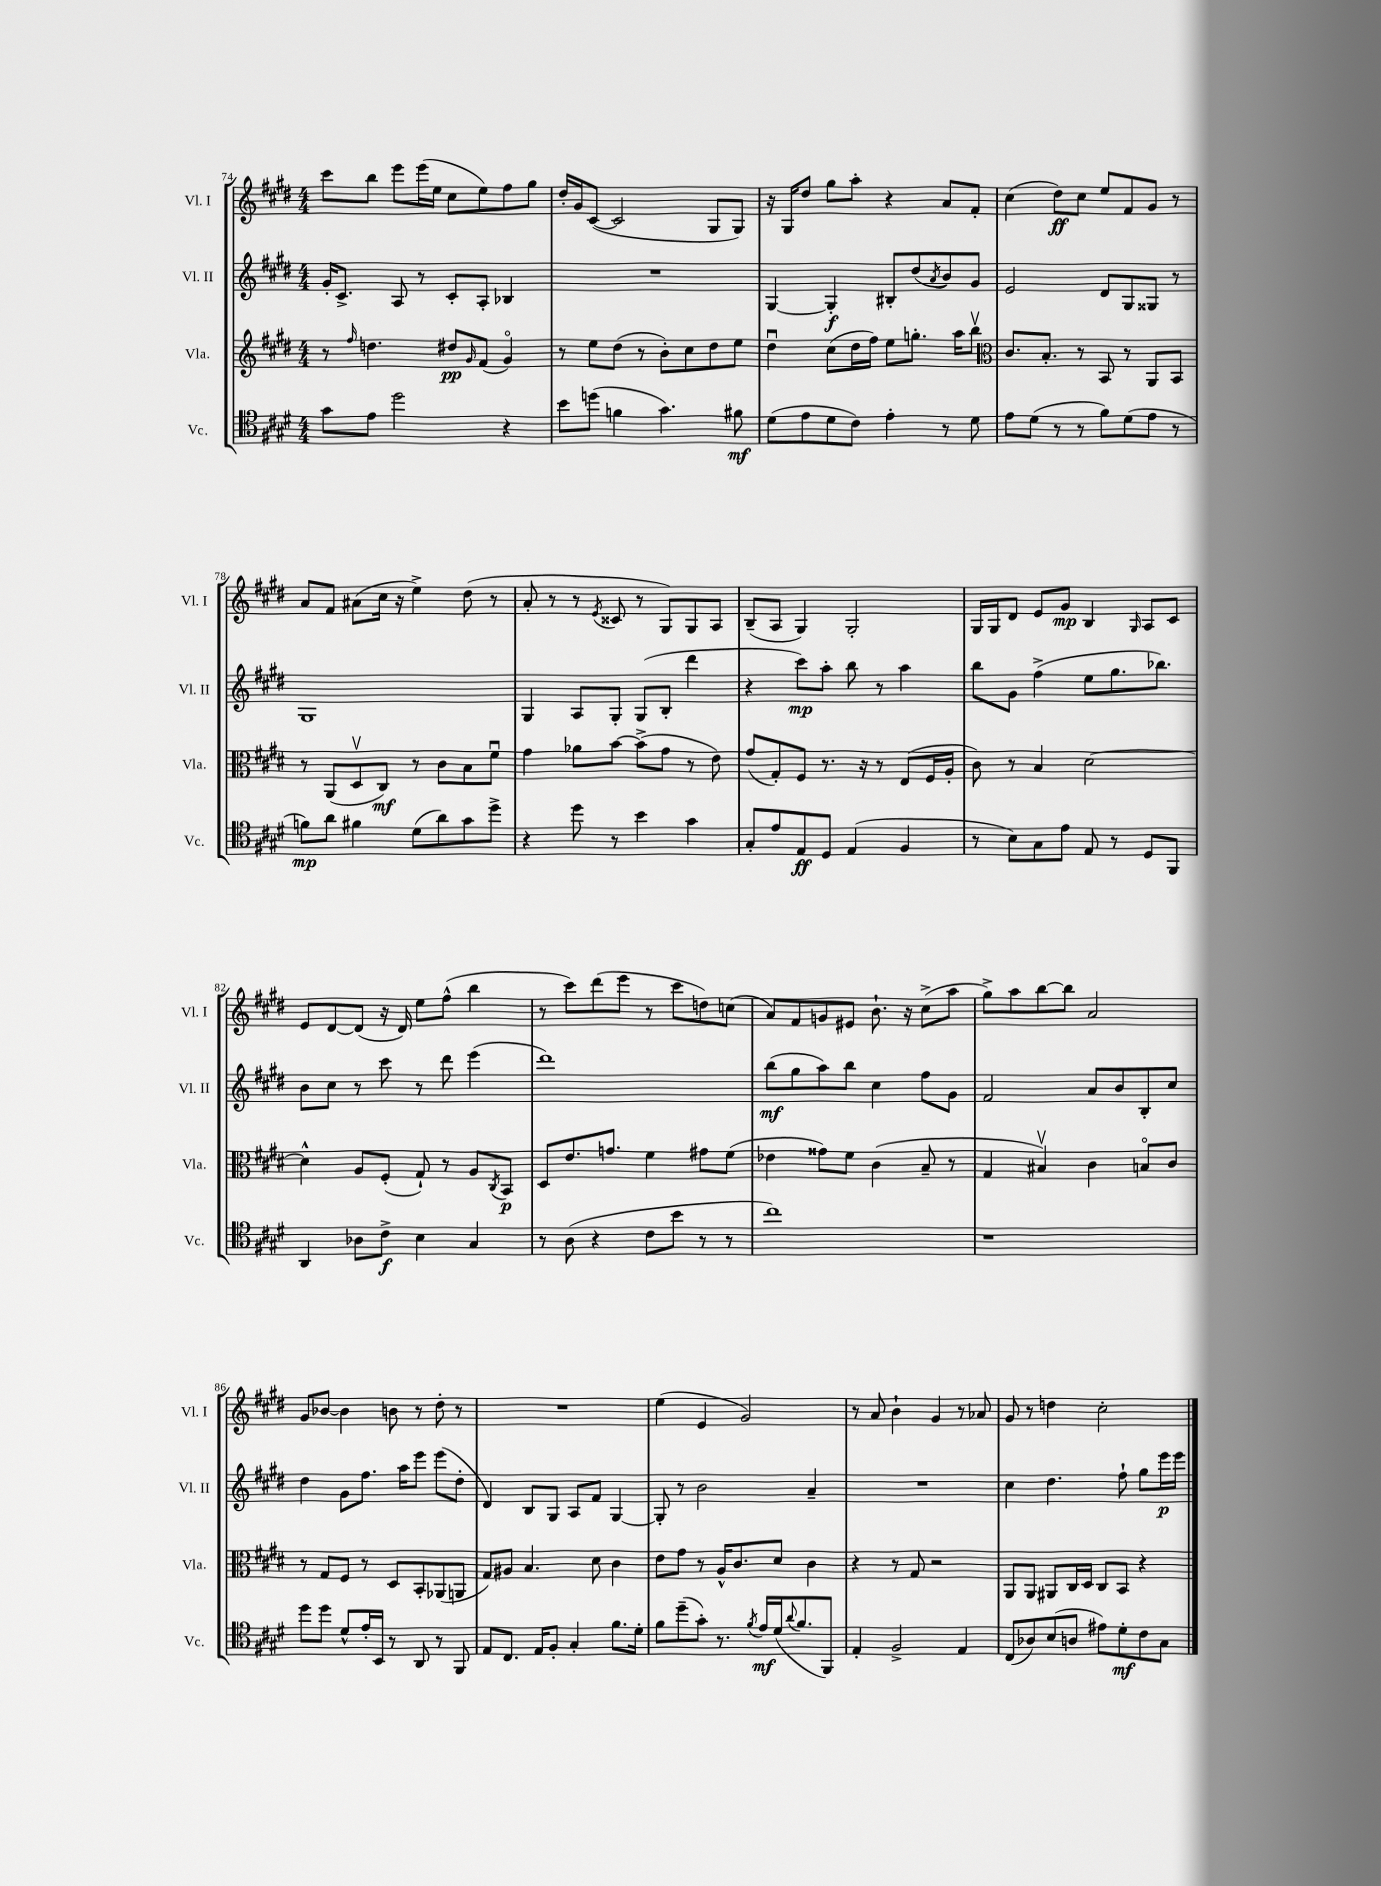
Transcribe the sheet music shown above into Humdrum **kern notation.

**kern	**kern	**kern	**kern
*staff4	*staff3	*staff2	*staff1
*clefC4	*clefG2	*clefG2	*clefG2
*k[f#c#g#d#]	*k[f#c#g#d#]	*k[f#c#g#d#]	*k[f#c#g#d#]
*M4/4	*M4/4	*M4/4	*M4/4
8g#	8r	16g#'	8ccc#
.	.	8.c#^	.
.	16qqff#	.	.
8e	4.dd	.	8bb
2dd#	.	8A	8eee
.	.	8r	(16eee
.	.	.	16ee
.	8dd#	8c#'	8cc#
.	16qqg#	.	.
.	(8f#	8A'	8ee)
4r	4g#o)	4B-	8ff#
.	.	.	8gg#
=	=	=	=
8b	8r	1r	16dd#'
.	.	.	16g#
(8dd	8ee	.	([8c#
4f	(8dd#	.	2c#]
.	8r	.	.
4.g#)	8b')	.	.
.	8cc#	.	.
.	8dd#	.	8G#
8f#	8ee	.	8G#)
=	=	=	=
(8d#	4dd#u	[4G#	16r
.	.	.	16G#
8e	.	.	8dd#
8d#	(8cc#	4G#']	8gg#
8c#)	16dd#	.	8aa'
.	16ff#)	.	.
4e'	8ee	8B#'	4r
.	8.gg'	(8dd#	.
.	.	8qa	.
8r	.	8b)	8a
.	16aa	.	.
8d#	8bbv	8g#	8f#'
=	=	=	=
*	*clefC3	*	*
8e	8.c#	2e	(4cc#
(8d#	.	.	.
.	8.B'	.	.
8r	.	.	8dd#)
8r	8r	.	8cc#
8f#)	8BB	8d#	8ee
(8d#	8r	8G#	8f#
8e	8AA	8G##	8g#
8r	8BB	8r	8r
=	=	=	=
8f)	8r	1G#	8a
8a	(8AA	.	8f#
4f#	8D#v	.	(8a#
.	8C#)	.	16cc#
.	.	.	16r
(8d#	8r	.	4ee^)
8a)	8c#	.	.
8g#	8B	.	(8dd#
8dd#^	8f#u	.	8r
=	=	=	=
4r	4g#	4G#	8a'
.	.	.	8r
8dd#	8a-	8A	8r
.	.	.	8qe
8r	[8b	8G#'	8c##
4b	(8b^]	(8G#	8r
.	8g#	8B'	8G#)
4g#	8r	4ddd#	8G#
.	8e)	.	8A
=	=	=	=
8G#'	(8g#	4r	(8B~
8e	8G#')	.	8A
8E	8F#	8ccc#)	4G#)
8D#	8.r	8aa'	.
(4E	.	8bb	2G#'
.	16r	.	.
.	8r	8r	.
4F#	(8E	4aa	.
.	16F#	.	.
.	16A'	.	.
=	=	=	=
8r	8c#)	8bb	16G#
.	.	.	16G#
8B)	8r	8g#	8d#
8G#	4B	(4ff#^	8e
8e	.	.	8g#
8E	[2d#	8ee	4B
8r	.	8.gg#	.
.	.	.	16qqG#
8D#	.	.	8A
.	.	8.bb-)	.
8FF#	.	.	8c#
=	=	=	=
4AA	4d#^^]	8b	8e
.	.	8cc#	[8d#
8A-	8A	8r	(8d#]
8c#^	(8F#'	8ccc#	16r
.	.	.	16d#)
4B	8G#`)	8r	8ee
.	8r	8ddd#	(8ff#^^
4G#	8A	(4eee	4bb
.	8qC#	.	.
.	8BB	.	.
=	=	=	=
8r	8D#	1ddd#)	8r
(8A	8.e	.	8ccc#)
4r	.	.	(8ddd#
.	8.g	.	.
.	.	.	8eee
8c#	4f#	.	8r
8b	.	.	8ccc#
8r	8g#	.	8dd)
8r	(8f#	.	(8cc
=	=	=	=
1cc#)	4e-	(8bb	8a)
.	.	8gg#	8f#
.	8g##)	8aa)	8g
.	8f#	8bb	8e#
.	(4c#	4cc#	8.b`
.	.	.	16r
.	8B~	8ff#	(8cc#^
.	8r	8g#	8aa
=	=	=	=
1r	4G#	2f#	8gg#^)
.	.	.	8aa
.	4B#v)	.	[8bb
.	.	.	8bb]
.	4c#	8a	2a
.	.	8b	.
.	8Bo	8B'	.
.	8c#	8cc#	.
=	=	=	=
8dd#	8r	4dd#	8g#
8dd#	8G#	.	[8b-
8d#^^	8F#	8g#	4b-]
16e'	8r	8.ff#	.
16BB	.	.	.
8r	8D#	.	8b
.	.	16aa	.
8AA	8BB'	8eee	8r
8r	(8AA-	(8eee	8dd#'
8FF#	8AA	8dd#'	8r
=	=	=	=
8E	8G#)	4d#)	1r
8.C#	8A#	.	.
.	4.B	8B	.
16E	.	.	.
8F#'	.	8G#	.
4G#'	.	8A	.
.	8d#	8f#	.
8.f#	4c#	[4G#	.
16d#'	.	.	.
=	=	=	=
8f#	8e	8G#']	(4ee
(8dd#~	8g#	8r	.
8g#')	8r	2b	4e
8.r	16A^^	.	.
.	8.c#	.	.
.	.	.	2g#)
8qf#	.	.	.
16e	.	.	.
(16d#	8d#	.	.
8qqa	.	.	.
8.f#	.	.	.
.	4c#	4a~	.
8FF#)	.	.	.
=	=	=	=
4E'	4r	1r	8r
.	.	.	8a
2F#^	8r	.	4b`
.	8G#	.	.
.	2r	.	4g#
4E	.	.	8r
.	.	.	8a-
=	=	=	=
(8C#	8AA	4cc#	8g#
8A-)	8AA	.	8r
(8B	8AA#	4.dd#	4dd
8A	16C#	.	.
.	16D#	.	.
8e#)	8C#	.	2cc#'
8d#'	8BB	8ff#`	.
8c#	4r	8gg#	.
8G#	.	16eee	.
.	.	16eee	.
==	==	==	==
*-	*-	*-	*-
